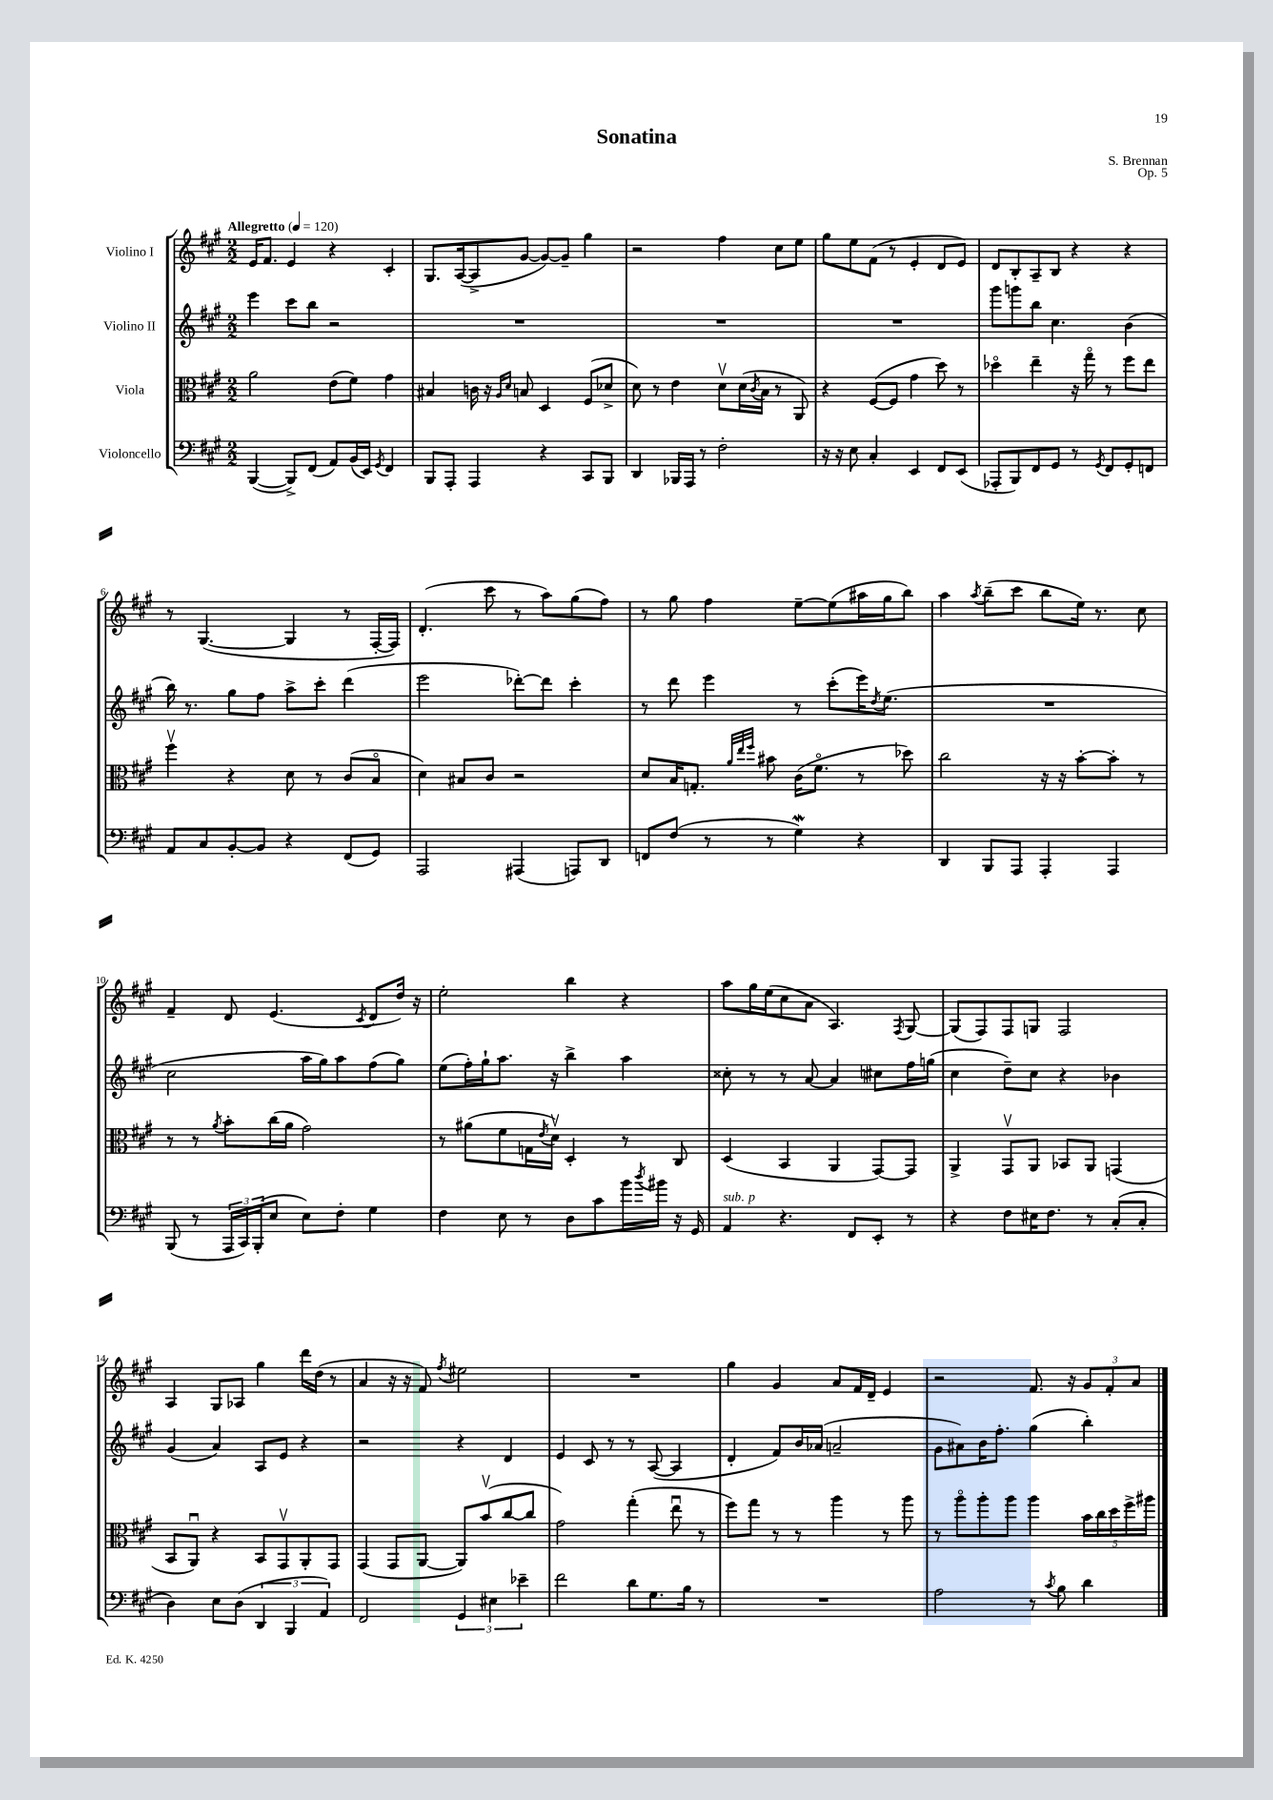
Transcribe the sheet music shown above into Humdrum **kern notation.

**kern	**kern	**kern	**kern
*staff4	*staff3	*staff2	*staff1
*clefF4	*clefC3	*clefG2	*clefG2
*k[f#c#g#]	*k[f#c#g#]	*k[f#c#g#]	*k[f#c#g#]
*M2/2	*M2/2	*M2/2	*M2/2
*MM120	*MM120	*MM120	*MM120
([4BBB/	2a\	4eee\	16e/LK
.	.	.	8.f#/J
8BBB^/]L)	.	8ccc#\L	4e/
(8FF#/J	.	8bb\J	.
8AA/L)	(8e\L	2r	4r
(16BB/L	8f#\J)	.	.
16EE/JJ)	.	.	.
8qGG#/	.	.	.
4FF#/	4g#\	.	4c#'/
=	=	=	=
8BBB/L	4B#/	1r	8.G#/L
8AAA'/J	.	.	.
.	.	.	([16A/k
4AAA/	16c\	.	8A^/]
.	16r	.	.
.	16qqA/LL	.	.
.	16qqd/JJ	.	.
.	8B/	.	[8g#/J
4r	4D/	.	8g#/_L)
.	.	.	8g#~/]J
8CC#/L	(8F#/L	.	4gg#\
8BBB/J	8d-^/J	.	.
=	=	=	=
4DD/	8d\)	1r	2r
.	8r	.	.
16BBB-/LL	4e\	.	.
16AAA/JJ	.	.	.
8r	.	.	.
2F#'\	8dv\L	.	4ff#\
.	(16d\L	.	.
.	8qc#/	.	.
.	16B\JJ	.	.
.	8r	.	8cc#\L
.	8AA/)	.	8ee\J
=	=	=	=
16r	4r	1r	8gg#\L
16r	.	.	.
8E\	.	.	8ee\
4C#'/	([8F#/L	.	(8f#\J
.	8F#/]J	.	8r
4EE/	4g#\	.	4e'/
8FF#/L	8dd\)	.	8d/L
(8EE/J	8r	.	8e/J)
=	=	=	=
8AAA-'/L	4dd-o\	8ggg#\L	8d/L
8BBB/)	.	8ggg\	8B'/
8FF#/	4ee~\	8bb\J	8A~/
8GG#/J	.	4.cc#\	8B/J
8r	16r	.	4r
.	16gg#o\	.	.
8qGG#/	.	.	.
8FF#/L	8r	.	.
8GG#'/	8ff#\L	(4b\	4r
8FF/J	8ee\J	.	.
=	=	=	=
8AA/L	4ff#v\	16bb\)	8r
.	.	8.r	.
8C#/	.	.	([4.G#/
[8BB'/	4r	8gg#\L	.
8BB/]J	.	8ff#\J	.
4r	8d\	8aa^\L	4G#/]
.	8r	8ccc#'\J	.
(8FF#/L	(8c#/L	(4ddd\	8r
8GG#/J)	8Bo/J	.	[16F#'/LL
.	.	.	16F#/]JJ)
=	=	=	=
2AAA/	4d\)	2eee\	(4.d'/
.	8B#/L	.	.
.	8c#/J	.	8ccc#\
(4AAA#/	2r	[8ddd-'\L)	8r
.	.	8ddd-\]J	8aa\L)
8AAA/L)	.	4ccc#'\	(8gg#\
8DD/J	.	.	8ff#\J)
=	=	=	=
8FF/L	8d/L	8r	8r
(8F#/J	16B/K	8ddd\	8gg#\
.	8.G'/J	.	.
8r	.	4eee\	4ff#\
.	32qqa/LLL	.	.
.	32qqee/	.	.
.	32qqff#/JJJ	.	.
8r	8b#\	.	.
4G#\)	(16c#\LK	8r	[8ee~\L
.	8.f#o\J	.	.
.	.	(8ccc#'\L	(8ee\]
4r	8r	16eee\K)	16aa#\L
.	.	8qdd/	.
.	.	(8.ee\J	16gg#\J
.	8dd-\)	.	8bb\J)
=	=	=	=
4DD/	2cc#\	1r	4aa\
.	.	.	8qaa/
8BBB/L	.	.	(8bb~\L
8AAA/J	.	.	8ccc#\J
4AAA'/	16r	.	8bb\L
.	16r	.	.
.	[8b'\L	.	16ee\Jk)
.	.	.	8.r
4AAA/	8b'\]J	.	.
.	8r	.	8cc#\
=	=	=	=
(8BBB/	8r	2cc#\	4f#~/
8r	8r	.	.
.	8qa/	.	.
24AAA/LL	8b'\L	.	8d/
24CC#/)	.	.	.
(24BBB'/J	.	.	.
8E/J	(16cc#\L	.	(4.e/
.	16a\JJ	.	.
8E\L)	2g#\)	16aa\LL	.
.	.	16gg#\J)	.
8F#'\J	.	8aa\	.
.	.	.	8qc#/
4G#\	.	(8ff#\	8d/L
.	.	8gg#\J)	16dd/Jk)
.	.	.	16r
=	=	=	=
4F#\	8r	(8ee\L	2ee'\
.	(8a#\L	16ff#'\L)	.
.	.	16gg#`\J	.
8E\	8f#\	8.aa\J	.
8r	16G\L	.	.
.	8qe/	.	.
.	16dv\JJ)	16r	.
8D\L	4D'/	4bb^\	4bb\
8c#\	.	.	.
16b\L	8r	4aa\	4r
8qdd/	.	.	.
16b#\JJ	.	.	.
16r	8C#/	.	.
16GG#/	.	.	.
=	=	=	=
4AA/	(4D/	8cc##'\	8aa\L
.	.	8r	16gg#\L
.	.	.	(16ee\J
4.r	4BB/	8r	8cc#\
.	.	[8a/	8a\J
.	4AA/	4a/]	4.A/)
8FF#/L	.	.	.
8EE'/J	[8GG#/L)	8cc#\L	.
.	.	.	8qF#/
8r	8GG#/]J	16ff#\L	[8G#/
.	.	(16gg\JJ	.
=	=	=	=
4r	4AA^/	4cc#\	(8G#/]L
.	.	.	8F#/)
8F#\L	8GG#v/L	8dd~\L)	8F#/
16E#\K	8AA/J	8cc#\J	8G/J
8.F#\J	.	.	.
.	8BB-/L	4r	2F#/
8r	8AA/J	.	.
(8C#'/L	(4GG/	4b-\	.
8C#'/J	.	.	.
=	=	=	=
4D\)	8BB/L	(4g#/	4A/
.	8AAu/J)	.	.
8E\L	4r	4a/)	8G#/L
(8D\J	.	.	8A-/J
6DD/	8BB/L	8A/L	4gg#\
.	8GG#v/	8e/J	.
6BBB/	.	.	.
.	8AA'/	4r	16ddd\LL
.	.	.	(16dd\JJ
6AA/)	.	.	.
.	8GG#/J	.	8r
=	=	=	=
2FF#/	(4GG#/	2r	4a/
.	8GG#/L	.	16r
.	.	.	16r
.	[8AA/J	.	8f#/)
.	.	.	8qff#/
6GG#/	8AA/]L)	4r	2ee#\
.	(8bv/	.	.
6E#\	.	.	.
.	[8cc#/	4d/	.
6e-~\	.	.	.
.	8cc#/]J	.	.
=	=	=	=
2f#\	2g#\)	4e/	1r
.	.	8c#/	.
.	.	8r	.
8d\L	(4gg#'\	8r	.
8.G#\	.	([8A/	.
.	8eeu\	4A/]	.
16B\Jk	.	.	.
8r	8r	.	.
=	=	=	=
1r	8ff#\L)	4d'/	4gg#\
.	8gg#\J	.	.
.	8r	8f#/L)	4g#/
.	8r	16b/L	.
.	.	(16a-/JJ	.
.	4aa\	2a~/	8a/L
.	.	.	16f#/L
.	.	.	16d~/JJ
.	8r	.	4e/
.	8aa\	.	.
=	=	=	=
2A\	8r	8g#\L	2r
.	8aao\L	8a#\)	.
.	8aa'\	16b\K	.
.	.	8.ff#'\J	.
.	8aa\J	.	.
8r	4aa\	(4gg#\	8.f#/
8qc#/	.	.	.
8B\	.	.	.
.	.	.	16r
4d\	20b\LL	4bb'\)	12g#/L
.	20cc#\	.	.
.	.	.	12f#'/
.	20dd\	.	.
.	20ff#^\	.	.
.	.	.	12a/J
.	20aa#\JJ	.	.
==	==	==	==
*-	*-	*-	*-
